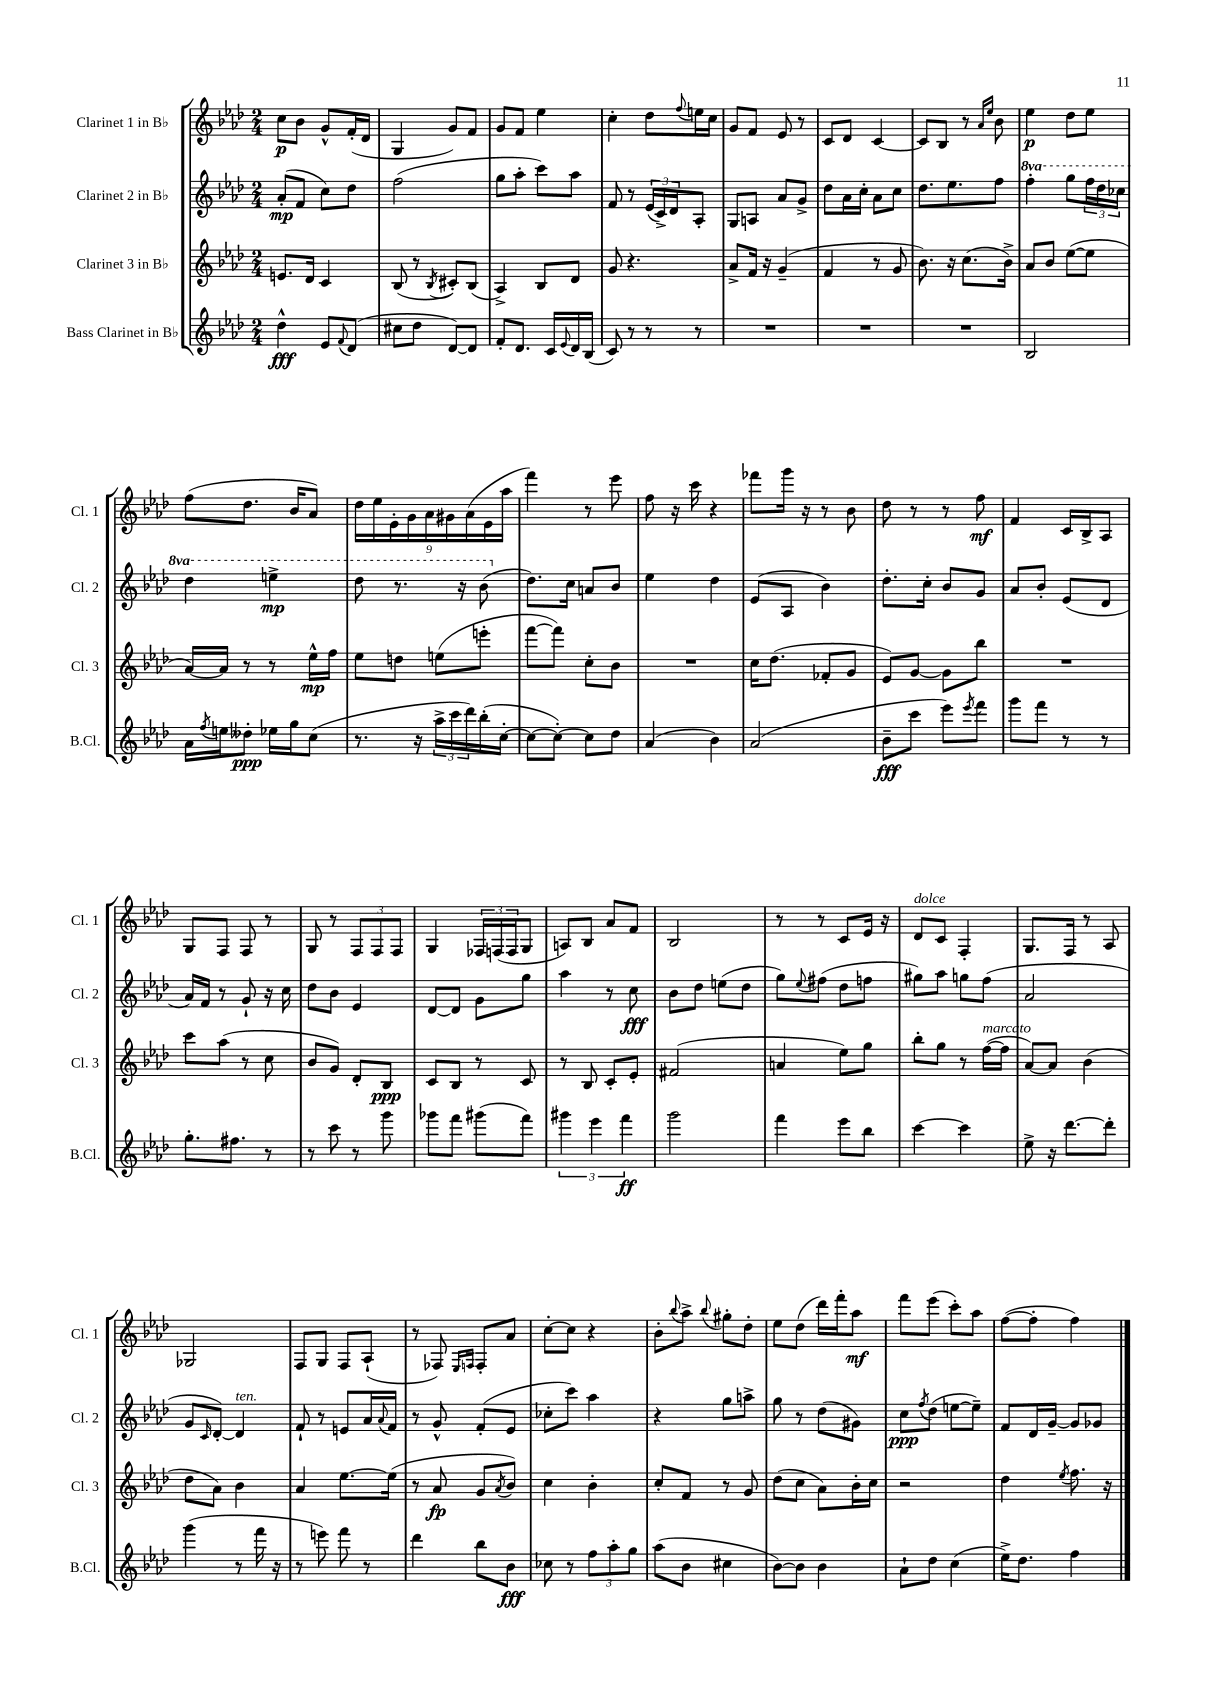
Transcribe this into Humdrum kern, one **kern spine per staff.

**kern	**dynam	**kern	**dynam	**kern	**dynam	**kern	**dynam
*part4	*part4	*part3	*part3	*part2	*part2	*part1	*part1
*staff4	*staff4	*staff3	*staff3	*staff2	*staff2	*staff1	*staff1
*I"Bass Clarinet in B♭	*	*I"Clarinet 3 in B♭	*	*I"Clarinet 2 in B♭	*	*I"Clarinet 1 in B♭	*
*I'B.Cl.	*	*I'Cl. 3	*	*I'Cl. 2	*	*I'Cl. 1	*
*clefG2	*	*clefG2	*	*clefG2	*	*clefG2	*
*k[b-e-a-d-]	*	*k[b-e-a-d-]	*	*k[b-e-a-d-]	*	*k[b-e-a-d-]	*
*M2/4	*	*M2/4	*	*M2/4	*	*M2/4	*
=1	=1	=1	=1	=1	=1	=1	=1
4dd-^^\	fff	8.en/L	.	(8a-'/L	mp	8cc\L	p
.	.	.	.	8f/J	.	8b-\J	.
.	.	16d-/Jk	.	.	.	.	.
8e-/L	.	4c/	.	8cc\L)	.	8g^^/L	.
8qqf/	.	.	.	.	.	.	.
(8d-/J	.	.	.	8dd-\J	.	(16f'/L	.
.	.	.	.	.	.	16d-/JJ	.
=2	=2	=2	=2	=2	=2	=2	=2
8cc#X\L	.	(8B-/	.	(2ff\	.	4G/	.
8dd-\J	.	8r	.	.	.	.	.
.	.	8qB-/	.	.	.	.	.
[8d-/L)	.	8c#X'/L)	.	.	.	8g/L)	.
8d-/J]	.	(8B-/J	.	.	.	8f/J	.
=3	=3	=3	=3	=3	=3	=3	=3
8f'/L	.	4A-^/)	.	8gg\L	.	8g/L	.
8.d-/J	.	.	.	8aa-'\J	.	8f/J	.
.	.	8B-/L	.	8ccc\L)	.	4ee-\	.
16c/LL	.	.	.	.	.	.	.
8qqe-/	.	.	.	.	.	.	.
16d-/	.	8d-/J	.	8aa-\J	.	.	.
(16B-/JJ	.	.	.	.	.	.	.
=4	=4	=4	=4	=4	=4	=4	=4
8c/)	.	8g/	.	8f/	.	4cc'\	.
8r	.	4.r	.	8r	.	.	.
8r	.	.	.	(24e-/LL	.	8dd-\L	.
.	.	.	.	24c^/)	.	.	.
.	.	.	.	24d-/J	.	.	.
.	.	.	.	.	.	8qqff/	.
8r	.	.	.	8A-'/J	.	16een\L	.
.	.	.	.	.	.	16cc\JJ	.
=5	=5	=5	=5	=5	=5	=5	=5
2r	.	8a-^/L	.	8G/L	.	8g/L	.
.	.	16f/Jk	.	8An/J	.	8f/J	.
.	.	16r	.	.	.	.	.
.	.	(4g~/	.	8a-/L	.	8e-/	.
.	.	.	.	8g^/J	.	8r	.
=6	=6	=6	=6	=6	=6	=6	=6
2r	.	4f/	.	8dd-\L	.	8c/L	.
.	.	.	.	16a-\L	.	8d-/J	.
.	.	.	.	16cc'\JJ	.	.	.
.	.	8r	.	8a-\L	.	[4c/	.
.	.	8g/	.	8cc\J	.	.	.
=7	=7	=7	=7	=7	=7	=7	=7
2r	.	8.b-\)	.	8.dd-\L	.	8c/L]	.
.	.	.	.	.	.	8B-/J	.
.	.	16r	.	8.ee-\	.	.	.
.	.	(8.cc\L	.	.	.	8r	.
.	.	.	.	.	.	16qqa-/LL	.
.	.	.	.	.	.	16qqee-/JJ	.
.	.	.	.	8ff\J	.	8b-\	.
.	.	16b-^\Jk)	.	.	.	.	.
=8	=8	=8	=8	=8	=8	=8	=8
*	*	*	*	*8va	*	*	*
2B-/	.	8a-/L	.	4fff'\	.	4ee-\	p
.	.	8b-/J	.	.	.	.	.
.	.	([8ee-\L	.	8ggg\L	.	8dd-\L	.
.	.	8ee-\J]	.	24fff\L	.	8ee-\J	.
.	.	.	.	24ddd-\	.	.	.
.	.	.	.	24ccc-X\JJ	.	.	.
!!LO:LB:g=z
=9	=9	=9	=9	=9	=9	=9	=9
16a-\LL	.	[16a-/LL)	.	4ddd-\	.	(8ff\L	.
8qff/	.	.	.	.	.	.	.
16een\J	.	16a-/JJ]	.	.	.	.	.
8dd--X'\J	ppp	8r	.	.	.	8.dd-\J	.
16ee-X\LL	.	8r	.	4eeen^\	mp	.	.
16gg\J	.	.	.	.	.	16b-/KL	.
(8cc\J	.	16ee-^^\LL	mp	.	.	8a-/J)	.
.	.	16ff\JJ	.	.	.	.	.
=10	=10	=10	=10	=10	=10	=10	=10
8.r	.	8ee-\L	.	8ddd-\	.	18dd-\LL	.
.	.	.	.	.	.	18ee-\	.
.	.	.	.	.	.	18e-'\	.
.	.	8ddn\J	.	8.r	.	.	.
.	.	.	.	.	.	18g\	.
16r	.	.	.	.	.	.	.
.	.	.	.	.	.	18a-\	.
24aa-^\LL	.	(8een\L	.	.	.	.	.
.	.	.	.	.	.	18g#X\	.
24ccc\	.	.	.	.	.	.	.
.	.	.	.	16r	.	.	.
24ddd-\)	.	.	.	.	.	(18a-\	.
(16bb-'\	.	8eeen'\J	.	(8bb-\	.	.	.
.	.	.	.	.	.	18e-\	.
[16cc'\JJ	.	.	.	.	.	.	.
.	.	.	.	.	.	18aa-\JJ	.
=11	=11	=11	=11	=11	=11	=11	=11
*	*	*	*	*X8va	*	*	*
8cc\L_	.	[8fff\L	.	8.dd-\L)	.	4fff\)	.
8cc'\J_)	.	8fff\J])	.	.	.	.	.
.	.	.	.	16cc\Jk	.	.	.
8cc\L]	.	8cc'\L	.	8an/L	.	8r	.
8dd-\J	.	8b-\J	.	8b-/J	.	8eee-\	.
=12	=12	=12	=12	=12	=12	=12	=12
(4a-/	.	2r	.	4ee-\	.	8ff\	.
.	.	.	.	.	.	16r	.
.	.	.	.	.	.	16ccc\	.
4b-\)	.	.	.	4dd-\	.	4r	.
=13	=13	=13	=13	=13	=13	=13	=13
(2a-/	.	16cc\KL	.	(8e-/L	.	8fff-X\L	.
.	.	(8.dd-\J	.	.	.	.	.
.	.	.	.	8A-/J	.	16ggg\Jk	.
.	.	.	.	.	.	16r	.
.	.	8f-X'/L	.	4b-\)	.	8r	.
.	.	8g/J	.	.	.	8b-\	.
=14	=14	=14	=14	=14	=14	=14	=14
8b-~\L	fff	8e-/L)	.	8.dd-'\L	.	8dd-\	.
8ccc\J	.	[8g/J	.	.	.	8r	.
.	.	.	.	16cc'\Jk	.	.	.
8eee-\L)	.	8g\L]	.	8b-/L	.	8r	.
8qeee-/	.	.	.	.	.	.	.
8fff\J	.	8bb-\J	.	8g/J	.	8ff\	mf
=15	=15	=15	=15	=15	=15	=15	=15
8ggg\L	.	2r	.	8a-/L	.	4f/	.
8fff\J	.	.	.	8b-'/J	.	.	.
8r	.	.	.	(8e-/L	.	16c/LL	.
.	.	.	.	.	.	16B-^/J	.
8r	.	.	.	8d-/J	.	8A-/J	.
!!LO:LB:g=z
=16	=16	=16	=16	=16	=16	=16	=16
8.gg'\L	.	8ccc\L	.	16a-/LL)	.	8G/L	.
.	.	.	.	16f/JJ	.	.	.
.	.	(8aa-\J	.	8r	.	8F/J	.
8.ff#X\J	.	.	.	.	.	.	.
.	.	8r	.	8g`/	.	8F/	.
8r	.	8cc\	.	16r	.	8r	.
.	.	.	.	16cc\	.	.	.
=17	=17	=17	=17	=17	=17	=17	=17
8r	.	8b-/L	.	8dd-\L	.	8G/	.
8ccc\	.	8g/J)	.	8b-\J	.	8r	.
8r	.	8d-'/L	.	4e-/	.	12F/L	.
.	.	.	.	.	.	12F/	.
8ggg\	.	8B-/J	ppp	.	.	.	.
.	.	.	.	.	.	12F/J	.
=18	=18	=18	=18	=18	=18	=18	=18
8ggg-X\L	.	8c/L	.	[8d-/L	.	4G/	.
8fff\J	.	8B-/J	.	8d-/J]	.	.	.
(8ggg#X\L	.	8r	.	8g\L	.	24F-X/LL	.
.	.	.	.	.	.	(24Fn/	.
.	.	.	.	.	.	24F/J	.
8fff\J)	.	8c/	.	8gg\J	.	8G/J	.
=19	=19	=19	=19	=19	=19	=19	=19
6ggg#X\	.	8r	.	4aa-\	.	8An/L)	.
.	.	8B-/	.	.	.	8B-/J	.
6eee-\	.	.	.	.	.	.	.
.	.	8c'/L	.	8r	.	8a-/L	.
6fff\	ff	.	.	.	.	.	.
.	.	8e-'/J	.	8cc\	fff	8f/J	.
=20	=20	=20	=20	=20	=20	=20	=20
2ggg\	.	(2f#X/	.	8b-\L	.	2B-/	.
.	.	.	.	8dd-\J	.	.	.
.	.	.	.	(8een\L	.	.	.
.	.	.	.	8dd-\J	.	.	.
=21	=21	=21	=21	=21	=21	=21	=21
4fff\	.	4an/	.	8gg\L)	.	8r	.
.	.	.	.	8qqee-/	.	.	.
.	.	.	.	(8ff#X\J	.	8r	.
8eee-\L	.	8ee-\L)	.	8dd-\L	.	8c/L	.
8bb-\J	.	8gg\J	.	8ffn\J	.	16e-/Jk	.
.	.	.	.	.	.	16r	.
=22	=22	=22	=22	=22	=22	=22	=22
!	!	!	!	!	!	!LO:TX:a:i:t=dolce	!
[4ccc\	.	8bb-'\L	.	8gg#X\L)	.	8d-/L	.
.	.	8gg\J	.	8aa-\J	.	8c/J	.
4ccc\]	.	8r	.	8ggn\L	.	4F'/	.
!	!	!LO:TX:a:i:t=marcato	!	!	!	!	!
.	.	([16ff\LL	.	(8ff\J	.	.	.
.	.	16ff\JJ]	.	.	.	.	.
=23	=23	=23	=23	=23	=23	=23	=23
8ee-^\	.	[8a-/L)	.	2a-/	.	8.G/L	.
16r	.	8a-/J]	.	.	.	.	.
[8.ddd-\L	.	.	.	.	.	16F/Jk	.
.	.	(4b-\	.	.	.	8r	.
8ddd-'\J]	.	.	.	.	.	8A-/	.
!!LO:LB:g=z
=24	=24	=24	=24	=24	=24	=24	=24
(4ggg\	.	8dd-\L	.	8g/L	.	2G-X/	.
.	.	.	.	16qqc/	.	.	.
.	.	8a-\J)	.	[8d-'/J)	.	.	.
!	!	!	!	!LO:TX:a:i:t=ten.	!	!	!
8r	.	4b-\	.	4d-/]	.	.	.
16fff\	.	.	.	.	.	.	.
16r	.	.	.	.	.	.	.
=25	=25	=25	=25	=25	=25	=25	=25
8r	.	4a-/	.	8f`/	.	8F/L	.
8eeen\)	.	.	.	8r	.	8G/J	.
8fff\	.	[8.ee-\L	.	8en/L	.	8F/L	.
8r	.	.	.	16a-/L	.	(8A-`/J	.
.	.	.	.	8qqa-/	.	.	.
.	.	(16ee-\Jk]	.	16f/JJ	.	.	.
=26	=26	=26	=26	=26	=26	=26	=26
4ddd-\	.	8r	.	8r	.	8r	.
.	.	8a-/	fp	8g^^/	.	8F-X/)	.
.	.	.	.	.	.	16qqE-/LL	.
.	.	.	.	.	.	16qqFn/JJ	.
8bb-\L	.	8g/L	.	(8f'/L	.	8F'/L	.
.	.	8qa-/	.	.	.	.	.
8b-\J	fff	8b-/J)	.	8e-/J	.	8a-/J	.
=27	=27	=27	=27	=27	=27	=27	=27
8cc-X\	.	4cc\	.	8cc-X'\L	.	[8cc'\L	.
8r	.	.	.	8ccc\J)	.	8cc\J]	.
12ff\L	.	4b-'\	.	4aa-\	.	4r	.
12aa-'\	.	.	.	.	.	.	.
12gg\J	.	.	.	.	.	.	.
=28	=28	=28	=28	=28	=28	=28	=28
(8aa-\L	.	8cc'/L	.	4r	.	8b-'\L	.
.	.	.	.	.	.	8qqbb-/	.
8b-\J	.	8f/J	.	.	.	8aa-^\J	.
.	.	.	.	.	.	8qqbb-/	.
4cc#X\	.	8r	.	8gg\L	.	8gg#X'\L	.
.	.	8g/	.	8aan^\J	.	8dd-'\J	.
=29	=29	=29	=29	=29	=29	=29	=29
[8b-\L)	.	(8dd-\L	.	8gg\	.	8ee-\L	.
8b-\J]	.	8cc\J	.	8r	.	(8dd-\J	.
4b-\	.	8a-\L)	.	(8dd-\L	.	16ddd-\LL)	.
.	.	.	.	.	.	16fff'\J	.
.	.	16b-'\L	.	8g#X\J)	.	8aa-\J	mf
.	.	16cc\JJ	.	.	.	.	.
=30	=30	=30	=30	=30	=30	=30	=30
8a-`\L	.	2r	.	8cc\L	ppp	8fff\L	.
.	.	.	.	8qff/	.	.	.
8dd-\J	.	.	.	(8dd-\J	.	(8eee-\J	.
(4cc\	.	.	.	[8een\L	.	8ccc'\L)	.
.	.	.	.	8ee~\J])	.	8aa-\J	.
=31	=31	=31	=31	=31	=31	=31	=31
16ee-^\KL)	.	4dd-\	.	8f/L	.	([8ff\L	.
8.dd-\J	.	.	.	.	.	.	.
.	.	.	.	16d-/L	.	8ff'\J]	.
.	.	.	.	[16g~/JJ	.	.	.
.	.	8qee-/	.	.	.	.	.
4ff\	.	8.ff\	.	8g/L]	.	4ff\)	.
.	.	.	.	8g-X/J	.	.	.
.	.	16r	.	.	.	.	.
==	==	==	==	==	==	==	==
*-	*-	*-	*-	*-	*-	*-	*-
